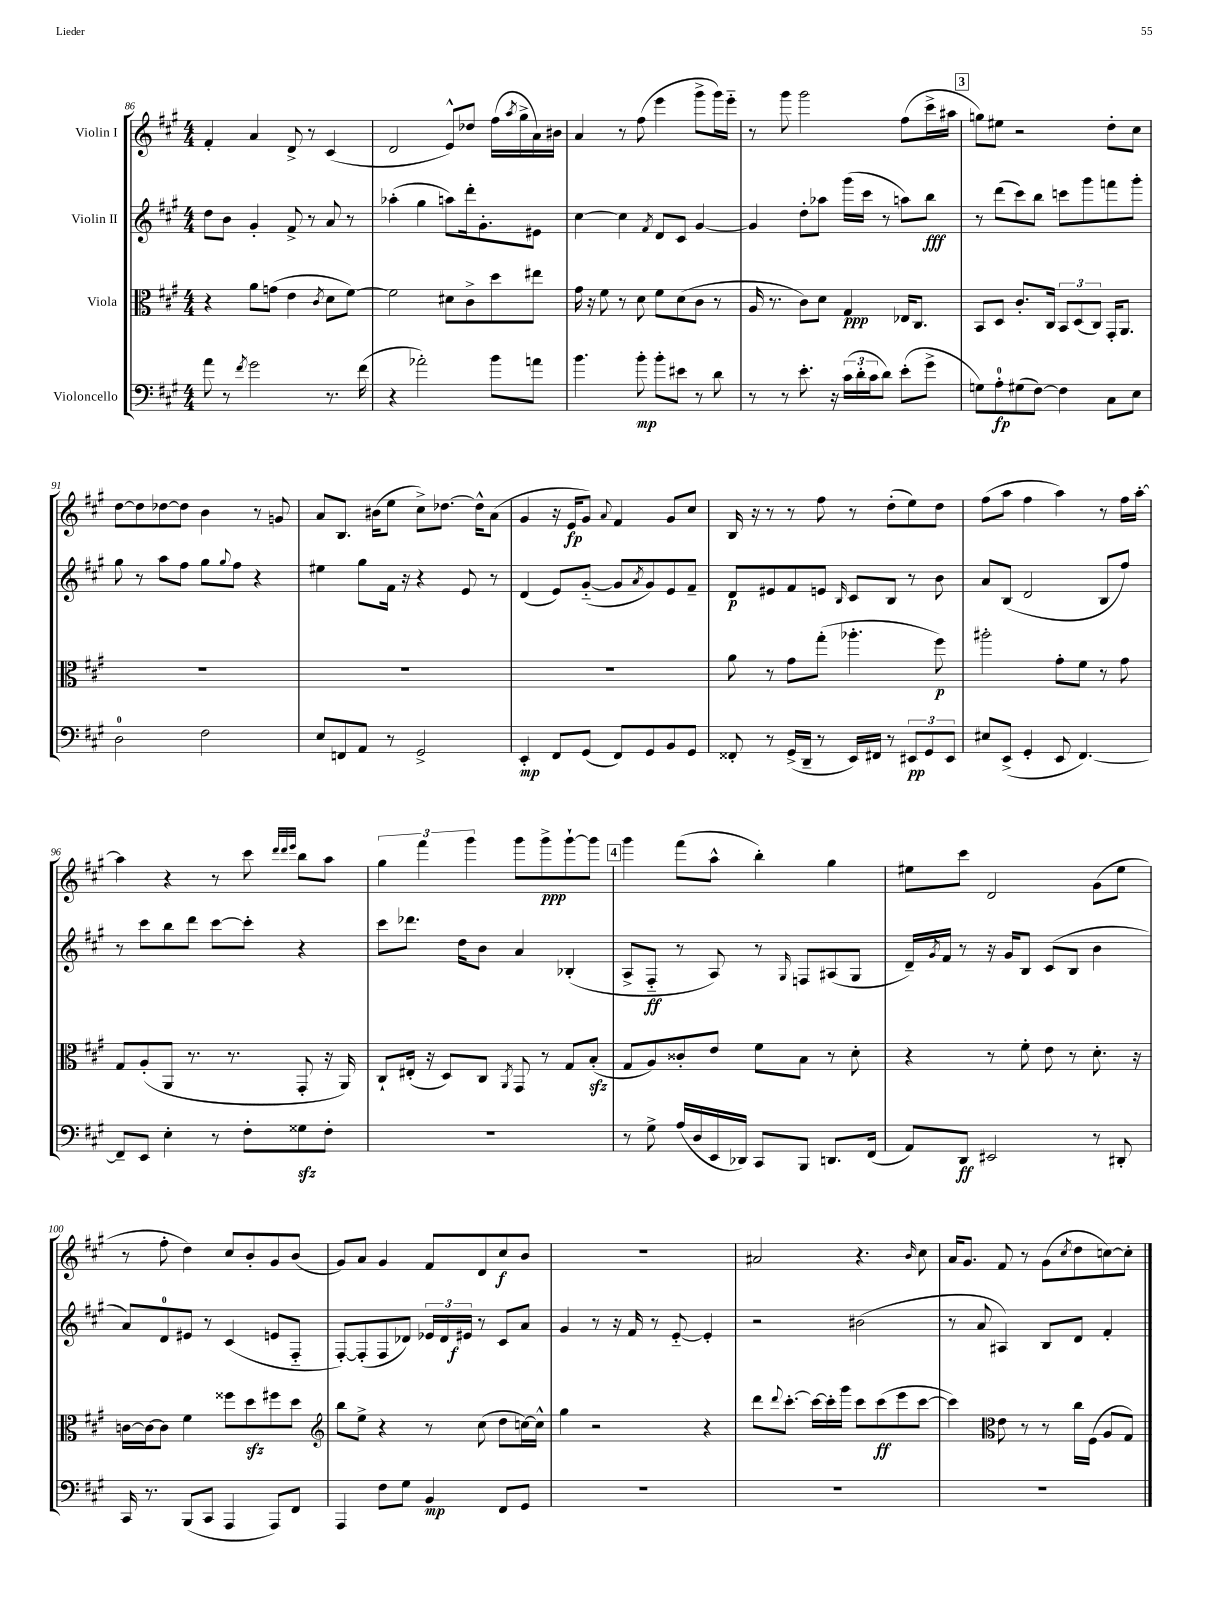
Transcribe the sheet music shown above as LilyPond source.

<<
\new StaffGroup <<
\new Staff = "s0" \with { instrumentName = "Violin I" } {
    \clef treble \key a \major \numericTimeSignature \time 4/4
    fis'4-. a'4 d'8-> r8 cis'4( |
    d'2 e'8-^) des''8 fis''16( \acciaccatura { a''8 } gis''16-> a'16) bis'16 |
    a'4 r8 fis''8( e'''4 gis'''8-> gis'''16) e'''16-_ |
    r8 gis'''8 gis'''2 fis''8( cis'''16-> ais''16 |
    \mark \markup { \box "3" } g''8) eis''8 r2 d''8-. cis''8 |
    d''8~ d''8 des''8~ des''8 b'4 r8 g'8 |
    a'8 b8. bis'16( e''8 cis''8->) des''8.~ des''16-^ a'8( |
    gis'4 r16 e'16\fp gis'8) \appoggiatura { a'8 } fis'4 gis'8 cis''8 |
    b16 r16 r8 r8 fis''8 r8 d''8-.( e''8) d''8 |
    fis''8( a''8 fis''4 a''4) r8 fis''16 a''16~-. |
    a''4 r4 r8 cis'''8 \grace { d'''32 d'''32 e'''32 } b''8 a''8 |
    \tuplet 3/2 { gis''4 fis'''4 gis'''4 } gis'''8 gis'''8->\ppp gis'''8~-! gis'''8 |
    \mark \markup { \box "4" } gis'''4 fis'''8( a''8-^ b''4-.) gis''4 |
    eis''8 cis'''8 d'2 gis'8( eis''8 |
    r8 fis''8-. d''4) cis''8 b'8-. gis'8 b'8( |
    gis'8) a'8 gis'4 fis'8 d'8 cis''8\f b'8 |
    R1 |
    ais'2 r4. \grace { b'16 } cis''8 |
    a'16 gis'8. fis'8 r8 gis'8( \acciaccatura { cis''8 } d''8 c''8~) c''8-. \bar "|." |
}
\new Staff = "s1" \with { instrumentName = "Violin II" } {
    \clef treble \key a \major \numericTimeSignature \time 4/4
    d''8 b'8 gis'4-. fis'8-> r8 a'8 r8 |
    aes''4-.( gis''4 a''8) d'''16-. gis'8.-. eis'8 |
    cis''4~ cis''4 \acciaccatura { fis'8 } d'8 cis'8 gis'4~ |
    gis'4 d''8-. aes''8 gis'''16( cis'''16 r8 a''8) b''8\fff |
    \mark \markup { \box "3" } r8 d'''8( cis'''8) b''8 c'''8 gis'''8 f'''8 gis'''8-. |
    gis''8 r8 a''8 fis''8 gis''8 \appoggiatura { gis''8 } fis''8 r4 |
    eis''4 gis''8 fis'16 r16 r4 e'8 r8 |
    d'4( e'8) gis'8~-_( gis'8 \acciaccatura { a'8 } gis'8) e'8 fis'8-- |
    d'8\p eis'8 fis'8 e'8 \grace { b16 } cis'8 b8 r8 b'8 |
    a'8 b8( d'2 b8 fis''8) |
    r8 cis'''8 b''8 d'''8 cis'''8~ cis'''8-. r4 |
    cis'''8 des'''8. d''16 b'8 a'4 bes4-.( |
    \mark \markup { \box "4" } a8-> fis8-_\ff r8 a8) r8 \grace { gis16 } f8 ais8( gis8 |
    d'16--) \acciaccatura { gis'8 } fis'16 r8 r16 gis'16 b8 cis'8( b8 b'4 |
    a'8) d'8-0 eis'8 r8 cis'4( e'8 fis8-_ |
    fis8~-.) fis8-.( fis8 des'8) \tuplet 3/2 { ees'16 des'16 eis'16\f } r8 cis'8 a'8 |
    gis'4 r8 r16 fis'16 r8 e'8~-_ e'4-. |
    r2 bis'2( |
    r8 a'8 ais4) b8 d'8 fis'4-. \bar "|." |
}
\new Staff = "s2" \with { instrumentName = "Viola" } {
    \clef alto \key a \major \numericTimeSignature \time 4/4
    r4 a'8 g'8( e'4 \acciaccatura { cis'8 } d'8 fis'8~) |
    fis'2 dis'8 cis'8-> d''8 eis''8 |
    gis'16 r16 fis'8 r8 d'8 fis'8 d'8( cis'8 r8 |
    a16 r8. cis'8) d'8 gis4\ppp ees16 cis8. |
    \mark \markup { \box "3" } b,8 d8 cis'8.-. cis16 \tuplet 3/2 { b,8 d8( cis8) } gis,16-. a,8. |
    R1 |
    R1 |
    R1 |
    a'8 r8 gis'8 gis''8-.( aes''4.-. fis''8\p) |
    ais''2-. gis'8-. fis'8 r8 gis'8 |
    gis8 a8-.( a,8 r8. r8. gis,8-. r16 a,16) |
    cis8-! eis16-.( r16 d8) cis8 \acciaccatura { a,8 } gis,8 r8 gis8 b8-.\sfz( |
    \mark \markup { \box "4" } gis8 a8) cisis'8-. e'8 fis'8 b8 r8 d'8-. |
    r4 r8 fis'8-. e'8 r8 d'8.-. r16 |
    c'16~ c'16~ c'8 fis'4 fisis''8 d''8\sfz fis''8 d''8 |
    \clef treble b''8 e''8-> r4 r8 cis''8( d''8 c''16~) c''16-^ |
    gis''4 r2 r4 |
    d'''8 \appoggiatura { d'''8 } cis'''8.~-. cis'''16~ cis'''16-. gis'''16 cis'''8 cis'''8\ff( e'''8 cis'''8~ |
    cis'''4) \clef alto e'8 r8 r8 cis''16 fis16( a8 gis8) \bar "|." |
}
\new Staff = "s3" \with { instrumentName = "Violoncello" } {
    \clef bass \key a \major \numericTimeSignature \time 4/4
    a'8 r8 \acciaccatura { fis'8 } gis'2 r8. fis'16( |
    r4 aes'2-.) b'8 a'8 |
    b'4. b'8-.\mp b'8-. eis'8 r8 d'8 |
    r8 r8 e'8.-. r16 \tuplet 3/2 { cis'16( d'16-. cis'16 } d'8) e'8-.( gis'8-> |
    \mark \markup { \box "3" } g8) a8-0-.\fp gis8( fis8~) fis4 cis8 e8 |
    d2-0 fis2 |
    e8 f,8 a,8 r8 gis,2-> |
    e,4-.\mp fis,8 gis,8( fis,8) gis,8 b,8 gis,8 |
    fisis,8-. r8 gis,16->( d,16-- r8 e,16) fis,16 r8 \tuplet 3/2 { eis,8\pp gis,8 eis,8 } |
    eis8 e,8->( gis,4-. e,8 fis,4.~) |
    fis,8-- e,8 e4-. r8 fis8-. gisis8\sfz fis8-. |
    R1 |
    \mark \markup { \box "4" } r8 gis8-> a16( d16 e,16 des,16) cis,8 b,,8 d,8. fis,16( |
    a,8) d,8\ff eis,2 r8 dis,8-. |
    cis,16 r8. b,,8( cis,8 a,,4 a,,8) fis,8 |
    a,,4 fis8 gis8 b,4\mp fis,8 gis,8 |
    R1 |
    R1 |
    R1 \bar "|." |
}
>>
>>
\layout { \context { \Score currentBarNumber = #86 } }
